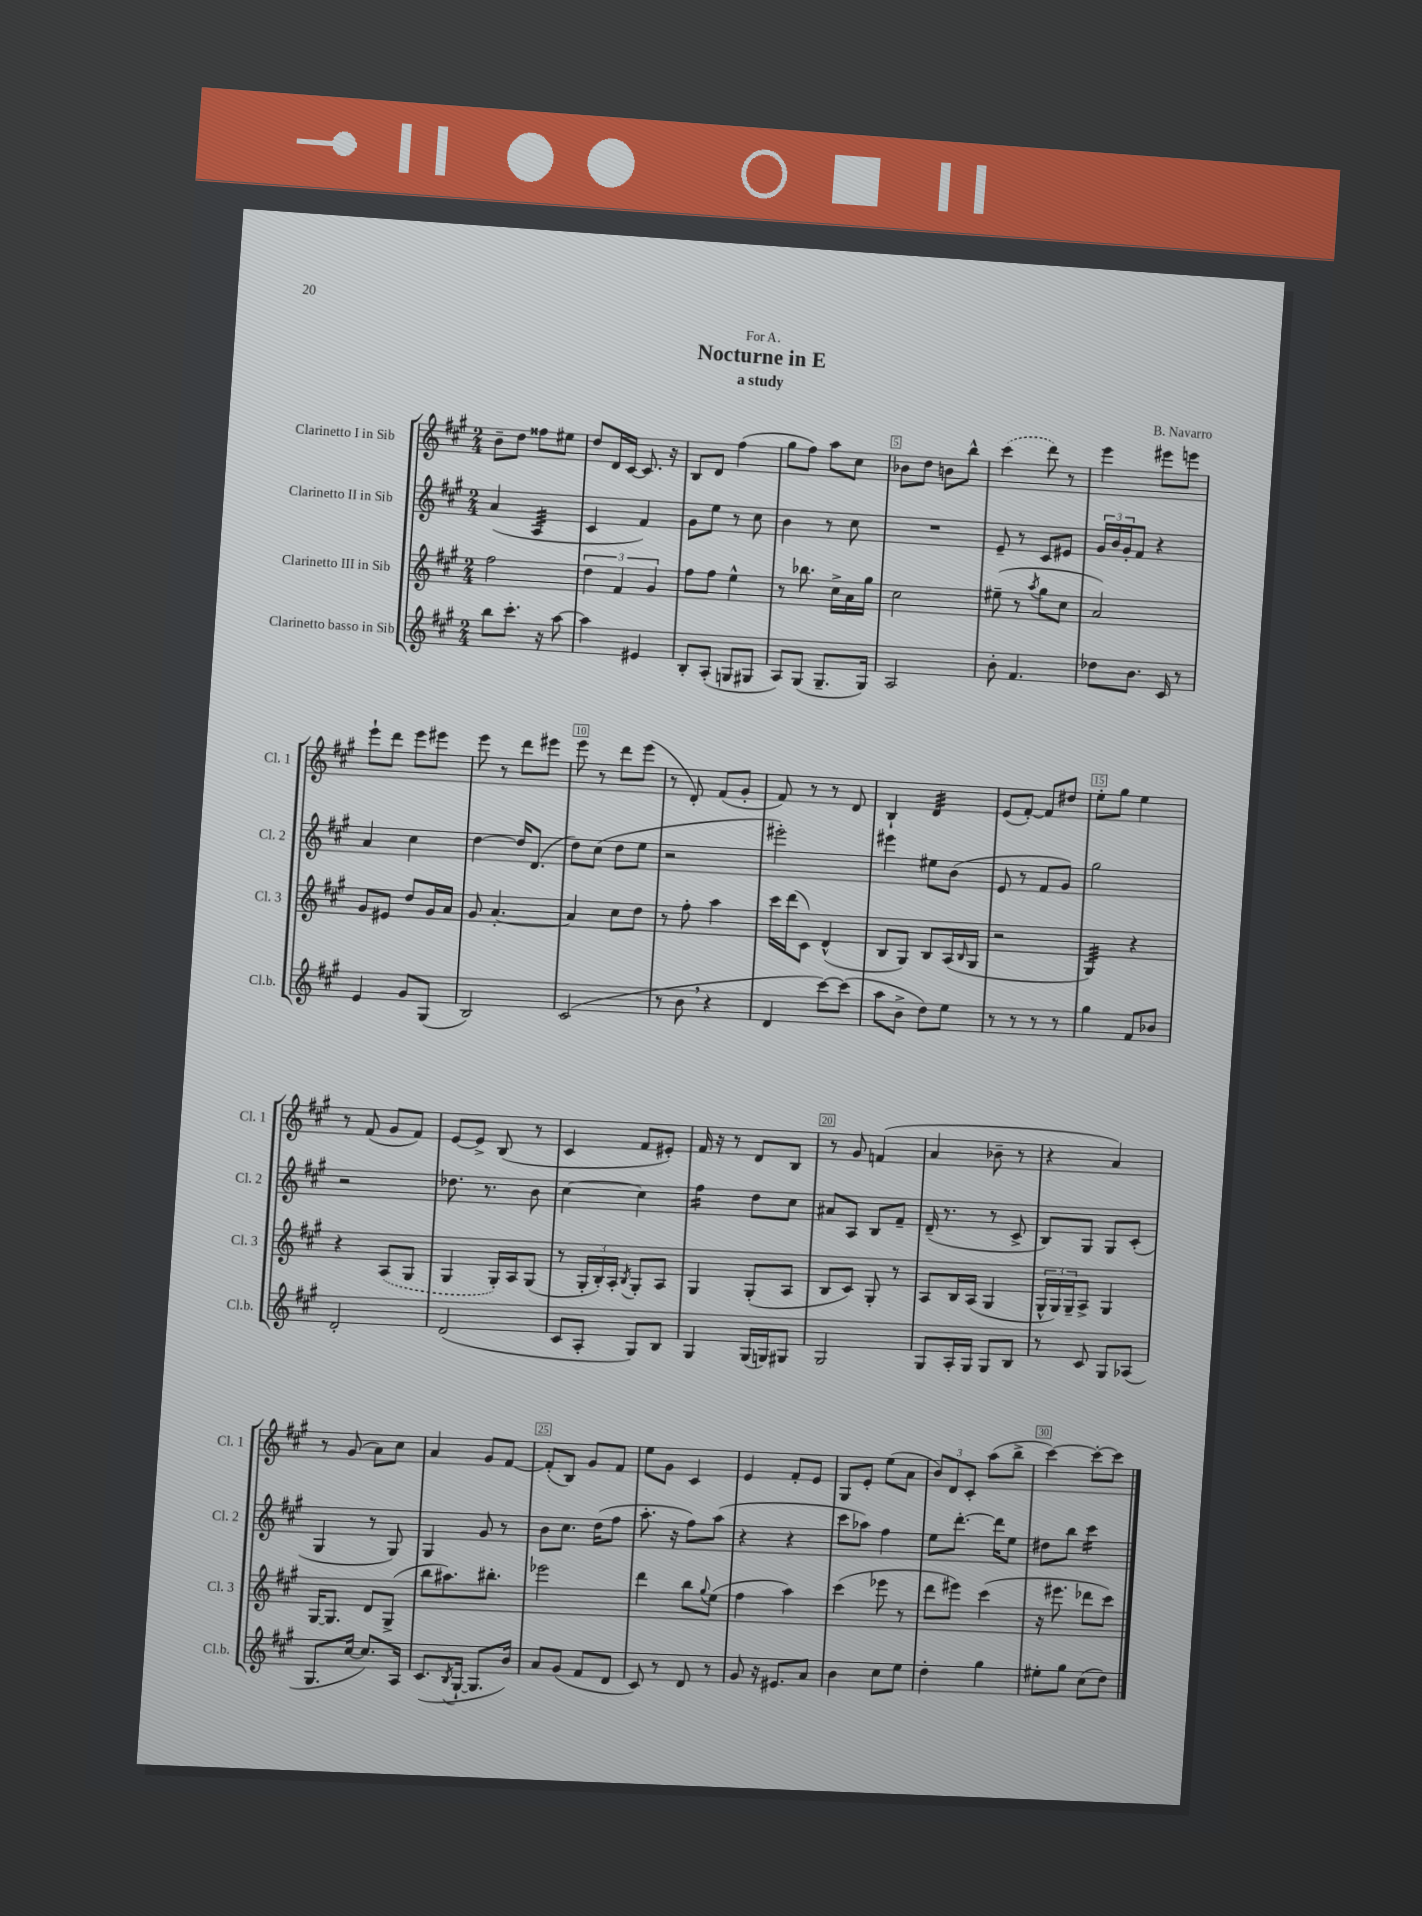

**kern	**kern	**kern	**kern
*staff4	*staff3	*staff2	*staff1
*clefG2	*clefG2	*clefG2	*clefG2
*k[f#c#g#]	*k[f#c#g#]	*k[f#c#g#]	*k[f#c#g#]
*M2/4	*M2/4	*M2/4	*M2/4
8bb	2ff#	(4a	8b~
8.ccc#'	.	.	8dd
.	.	4A	8ff##
16r	.	.	.
[8aa	.	.	8ee#
=	=	=	=
4aa]	6dd	4c#	8dd
.	.	.	16d
.	6f#	.	.
.	.	.	[16c#
4e#	.	4f#)	8.c#]
.	6g#	.	.
.	.	.	16r
=	=	=	=
8B'	8ff#	8g#	8B
(8A'	8ff#	8ee	8d
8G	4ee^^	8r	(4ff#
8G#	.	8cc#	.
=	=	=	=
8A)	8r	4b	8gg#
(8G#	8.bb-	.	8ff#)
8.G#~	.	8r	8aa
.	16cc#^	.	.
.	16a	8cc#	8cc#
16G#)	16gg#	.	.
=	=	=	=
2A	2cc#	2r	8b-
.	.	.	8dd
.	.	.	8b
.	.	.	8bb^^
=	=	=	=
8b'	(8ee#~	8e~	(4ccc#
4.f#	8r	8r	.
.	8qaa	.	.
.	8gg#	8c#	8ddd)
.	8cc#	8e#	8r
=	=	=	=
8dd-	2a)	24g#	4eee
.	.	24b	.
.	.	24g#'	.
8.b	.	8f#	.
.	.	4r	8eee#
16c#	.	.	.
8r	.	.	8eee
=	=	=	=
4e	8g#	4a	8eee`
.	8e#	.	8ddd
8g#	8dd	4cc#	8eee
(8G#	16g#	.	8eee#
.	16a	.	.
=	=	=	=
2B)	8g#	[4dd	8eee
.	[4.a'	.	8r
.	.	16dd]	8ddd
.	.	(8.d	.
.	.	.	8eee#
=	=	=	=
(2c#	4a]	8dd)	8eee
.	.	(8cc#	8r
.	8cc#	8dd	8ddd
.	8dd	8ee	(8eee
=	=	=	=
8r	8r	2r	8r
8b	8ff#'	.	8d')
4r	4aa	.	(8f#
.	.	.	8g#'
=	=	=	=
4d	16ccc#	2eee#')	8f#)
.	(16ddd	.	.
.	8c#)	.	8r
[8ccc#)	(4d^^	.	8r
(8ccc#]	.	.	8d
=	=	=	=
8aa	8B	4eee#	4B`
8b^	8G#)	.	.
8dd)	8B	8ee#	4d
8ee	(16A	(8b	.
.	16qqB	.	.
.	16G#	.	.
=	=	=	=
8r	2r	8e	(8e
8r	.	8r	[8f#')
8r	.	8f#	8f#]
8r	.	8g#)	8dd#
=	=	=	=
4gg#	4G#)	2gg#	8ee'
.	.	.	8gg#
8f#	4r	.	4ee
8b-	.	.	.
=	=	=	=
2d'	4r	2r	8r
.	.	.	(8f#
.	(8A	.	8g#
.	8G#	.	8f#)
=	=	=	=
(2d	4G#	8.dd-	[8e
.	.	.	8e^]
.	.	8.r	.
.	16G#')	.	(8B
.	16A	.	.
.	(8G#	8b	8r
=	=	=	=
8c#	8r	[4cc#	4c#
8A'	24G#'	.	.
.	24B')	.	.
.	24A'	.	.
.	8qB	.	.
8G#)	8G#'	4cc#]	8f#
8B	8A	.	8e#')
=	=	=	=
4G#	4G#	4ff#	16f#
.	.	.	16r
.	.	.	8r
(16G#	(8G#'	8dd	8d
16G)	.	.	.
8G#	8A	8cc#	8B
=	=	=	=
2G#	8B	8a#	8r
.	8c#)	8A	8g#
.	8G#'	8B	(4f
.	8r	8f#~	.
=	=	=	=
8G#	8A	(16d~	4a
.	.	8.r	.
16A'	16B	.	.
16G#	(16A	.	.
8G#	4G#	8r	8b-~
8B	.	8c#^	8r
=	=	=	=
8r	24G#^^	8B)	4r
.	24G#)	.	.
.	24G#~	.	.
8c#	8A^	8G#	.
8G#	4G#	8G#	4a)
(8A-	.	(8c#'	.
=	=	=	=
8.G#	[16G#	4G#	8r
.	8.G#]	.	.
.	.	.	(8g#
[16cc#	.	.	.
8.cc#])	8d	8r	8a)
.	(8G#^	8G#)	8cc#
16A	.	.	.
=	=	=	=
(8.c#	8bb	4G#	4a
.	8.aa#)	.	.
8qB	.	.	.
[16G#`	.	.	.
8.G#]	.	8g#	8g#
.	8.bb#'	.	.
.	.	8r	[8f#
16b)	.	.	.
=	=	=	=
8a	2eee-	8b	(8f#']
(8g#	.	8.cc#	8B)
8f#	.	.	8g#
.	.	(16dd	.
8d	.	8ff#	8f#
=	=	=	=
8c#)	4ddd	8.aa'	8ee
8r	.	.	8g#
.	.	16r	.
8d	8bb	8ff#)	4c#
.	8qqgg#	.	.
8r	(8ee	(8aa	.
=	=	=	=
8g#	4ff#	4r	4e
16r	.	.	.
8.e#	.	.	.
.	4aa)	4r	8f#'
8a	.	.	8e
=	=	=	=
4b	(4ccc#	8ccc#	8G#
.	.	8aa-)	8e'
8cc#	8eee-	4ff#	(8ee
8ee	8r	.	8a
=	=	=	=
4dd'	8ddd	8ee	12b)
.	.	.	12d
.	8eee#)	[8.ddd'	.
.	.	.	12c#'
4gg#	(4ccc#	.	(8aa
.	.	16ddd]	.
.	.	8ee	8bb^
=	=	=	=
8ee#'	16r	8dd#	[4ccc#)
.	8.eee#	.	.
8gg#	.	8bb	.
(8cc#	8ddd-	4ccc#	8ccc#'_
8dd)	8ccc#)	.	8ccc#]
==	==	==	==
*-	*-	*-	*-
